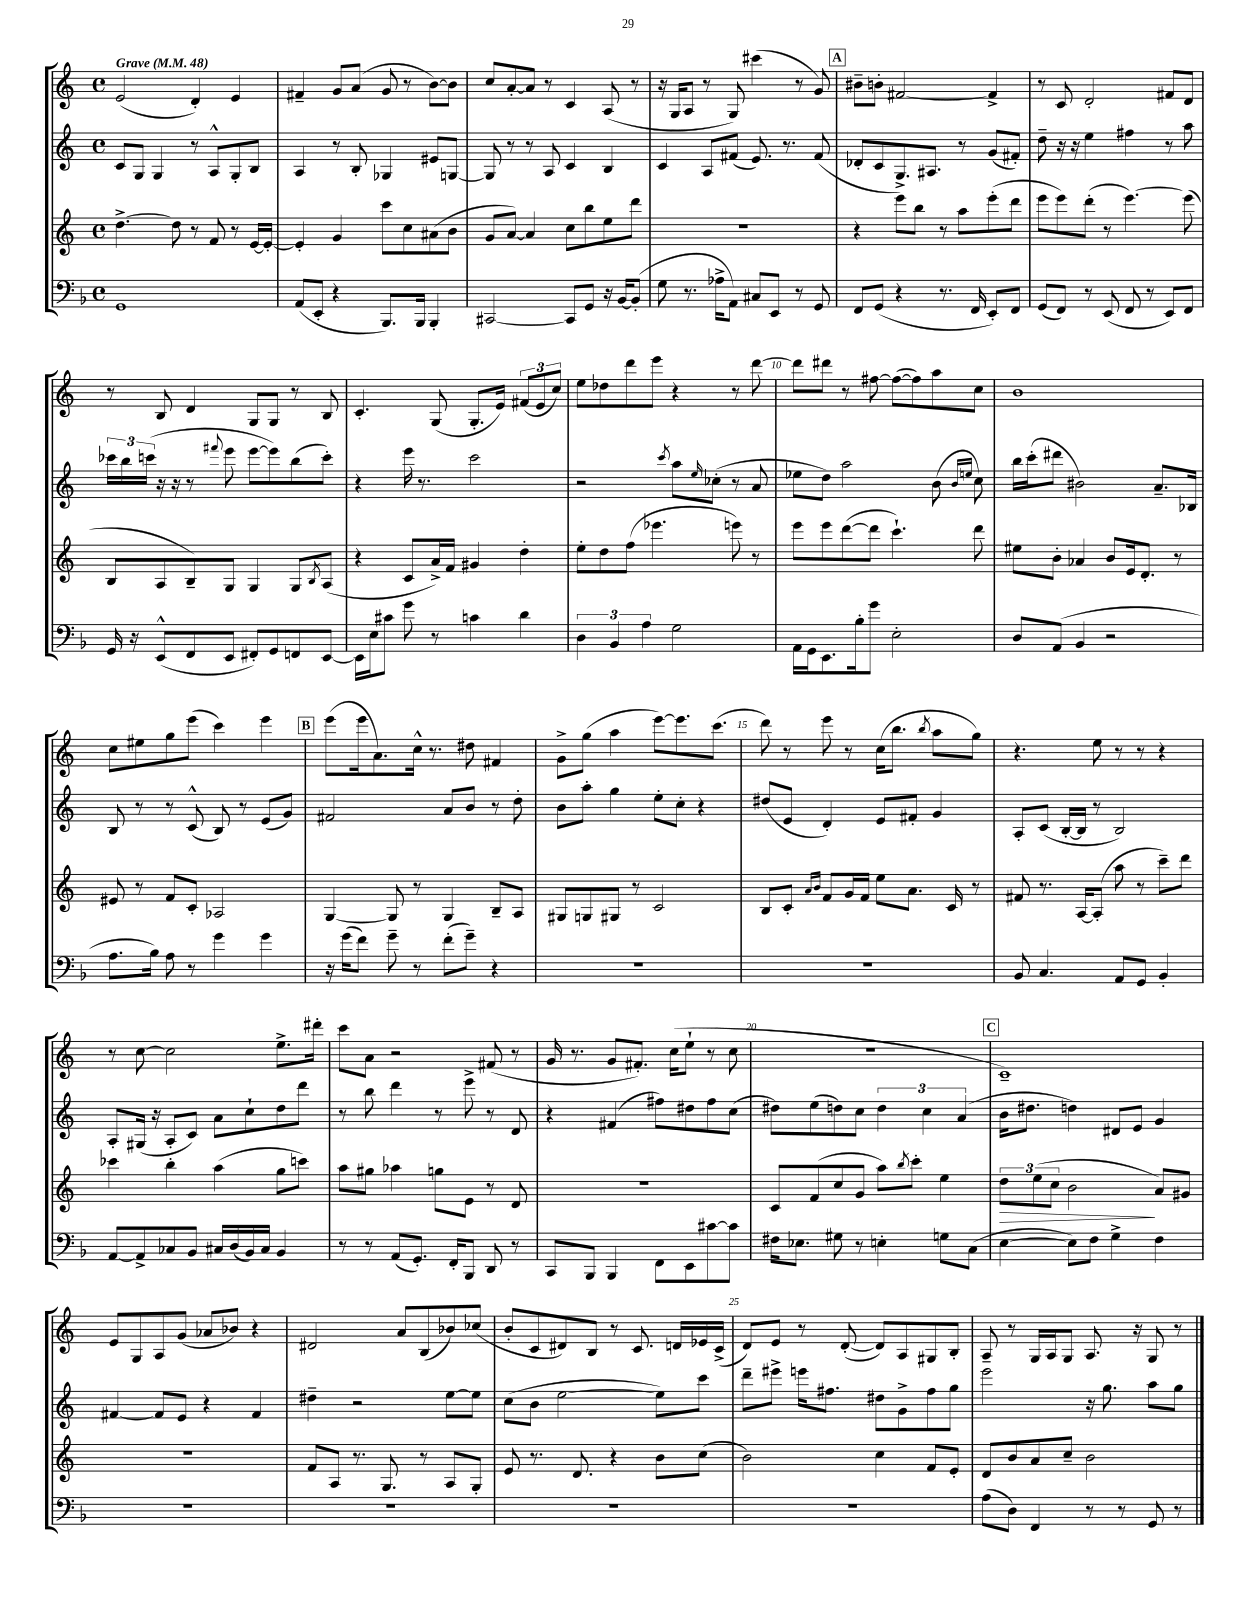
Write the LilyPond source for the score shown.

<<
\new StaffGroup <<
\new Staff = "s0" {
    \clef treble \key c \major \defaultTimeSignature \time 4/4 \tempo "Grave" 4 = 48
    e'2( d'4-.) e'4 |
    fis'4-- g'8 a'8( g'8 r8 b'8~) b'8 |
    c''8 a'8~-. a'8 r8 c'4 a8( r8 |
    r16 g16 a8 r8 g8) cis'''4( r8 g'8) |
    \mark \markup { \box "A" } bis'8-- b'8-. fis'2~ fis'4-> |
    r8 c'8 d'2-. fis'8 d'8 |
    r8 b8 d'4 g8 g8 r8 b8 |
    c'4.-. g8( g8.-. e'16) \tuplet 3/2 { fis'8( e'8 c''8) } |
    e''8 des''8 d'''8 e'''8 r4 r8 d'''8~ |
    d'''8 dis'''8 r8 fis''8~ fis''8~( fis''8) a''8 c''8 |
    b'1 |
    c''8 eis''8 g''8 e'''8( c'''4) e'''4 |
    \mark \markup { \box "B" } e'''8( e'''16 a'8.) c''16-^ r8. dis''8 fis'4 |
    g'8-> g''8( a''4 e'''8~) e'''8. c'''8.( |
    d'''8) r8 e'''8 r8 c''16( b''8. \acciaccatura { b''8 } a''8 g''8) |
    r4. e''8 r8 r8 r4 |
    r8 c''8~ c''2 e''8.-> dis'''16-. |
    c'''8 a'8 r2 fis'8( r8 |
    g'16 r8. g'8 fis'8.-.) c''16( e''8-! r8 c''8 |
    R1 |
    \mark \markup { \box "C" } c'1--) |
    e'8 g8 a8 g'8( aes'8 bes'8) r4 |
    dis'2 a'8 b8( bes'8) ces''8( |
    b'8-. c'8 dis'8) b8 r8 c'8. d'16 ees'16 c'16->( |
    d'8) e'8 r8 d'8~-.( d'8) a8 gis8 b8-. |
    a8-- r8 g16 a16 g8 a8. r16 g8 r8 \bar "|." |
}
\new Staff = "s1" {
    \clef treble \key c \major \defaultTimeSignature \time 4/4
    c'8 g8 g4 r8 a8-^ g8-. b8 |
    a4 r8 b8-. ges4 eis'8 g8~ |
    g8 r8 r8 a8 c'4 b4 |
    c'4 a8 fis'8( e'8.) r8. fis'8( |
    \mark \markup { \box "A" } des'8-. c'8 g8.->) ais8. r8 g'8( fis'8-.) |
    d''8-- r16 r16 e''4 fis''4 r8 a''8 |
    \tuplet 3/2 { ces'''16 b''16 c'''16( } r16 r16 r8 \appoggiatura { fis'''8 } e'''8 e'''8~ e'''8) b''8( c'''8-.) |
    r4 e'''16 r8. c'''2 |
    r2 \acciaccatura { c'''8 } a''8 \grace { e''16 } ces''8-.( r8 a'8 |
    ees''8 d''8) a''2 b'8( \grace { b'16 e''16 } c''8) |
    b''16 c'''16-.( dis'''8 bis'2) a'8.-- bes16 |
    b8 r8 r8 c'8-^( b8) r8 e'8( g'8) |
    \mark \markup { \box "B" } fis'2 a'8 b'8 r8 d''8-. |
    b'8 a''8-. g''4 e''8-. c''8-. r4 |
    dis''8( e'8 d'4-.) e'8 fis'8-. g'4 |
    a8-. c'8( b16~-. b16 r8 b2) |
    a8-. gis16( r16 a8-. c'8) a'8 c''8-! d''8 d'''8 |
    r8 b''8 d'''4 r8 e'''8-> r8 d'8 |
    r4 fis'4( fis''8) dis''8 fis''8 c''8( |
    dis''8) e''8( d''8) c''8 \tuplet 3/2 { d''4 c''4 a'4( } |
    \mark \markup { \box "C" } b'16 dis''8. d''4) dis'8 e'8 g'4 |
    fis'4~ fis'8 e'8 r4 fis'4 |
    dis''4-- r2 e''8~ e''8 |
    c''8( b'8 e''2~ e''8) c'''8 |
    d'''8-- eis'''8-> e'''16 fis''8. dis''8 g'8-> fis''8 g''8 |
    e'''2 r16 g''8. a''8 g''8 \bar "|." |
}
\new Staff = "s2" {
    \clef treble \key c \major \defaultTimeSignature \time 4/4
    d''4.~-> d''8 r8 f'8 r8 e'16~ e'16~-. |
    e'4-. g'4 c'''8 c''8 ais'8( b'8 |
    g'8 a'8~) a'4 c''8 b''8 e''8 d'''8 |
    r1 |
    \mark \markup { \box "A" } r4 e'''8 b''8 r8 a''8 e'''8-.( d'''8 |
    e'''8 e'''8) d'''8-.( r8 e'''4.~) e'''8( |
    b8 a8 b8--) g8 g4 g8 \acciaccatura { b8 } a8( |
    r4 c'8 a'16->) f'16 gis'4 d''4-. |
    e''8-. d''8 f''8( ees'''4. e'''8) r8 |
    e'''8 e'''8 d'''8~( d'''8 c'''4.-!) d'''8 |
    eis''8 b'8-. aes'4 b'8 e'16 d'8.-. r8 |
    eis'8 r8 f'8 c'8-. aes2 |
    \mark \markup { \box "B" } g4~ g8 r8 g4 b8-- a8 |
    gis8 g8 gis8 r8 c'2 |
    b8 c'8-. \grace { a'16 b'16 } f'8 g'16 f'16 e''8 a'8. c'16 r8 |
    fis'8 r8. a16~ a8-.( a''8 r8 c'''8--) d'''8 |
    ces'''4 b''4-. a''4( g''8 c'''8) |
    a''8 gis''8 aes''4 g''8 e'8 r8 d'8 |
    R1 |
    c'8 f'8( c''8 g'8 a''8) \acciaccatura { b''8 } c'''8-. e''4 |
    \mark \markup { \box "C" } \tuplet 3/2 { d''8\> e''8( c''8 } b'2\! a'8) gis'8 |
    R1 |
    f'8 a8 r8. g8. r8 a8 g8-. |
    e'8 r8. d'8. r4 b'8 c''8( |
    b'2) c''4 f'8 e'8-. |
    d'8 b'8 a'8 c''8-- b'2 \bar "|." |
}
\new Staff = "s3" {
    \clef bass \key f \major \defaultTimeSignature \time 4/4
    g,1 |
    a,8( e,8-. r4 bes,,8.) bes,,16 bes,,4-. |
    cis,2~ cis,8 g,8 r16 bes,16~ bes,8-.( |
    g8 r8. aes16-> a,8) cis8 e,8 r8 g,8 |
    \mark \markup { \box "A" } f,8 g,8( r4 r8. f,16 e,8-.) f,8 |
    g,8( f,8) r8 e,8( f,8 r8 e,8) f,8 |
    g,16 r16 e,8-^( f,8 e,8 fis,8-.) g,8 f,8 e,8~ |
    e,16 e16 cis'8 g'8 r8 c'4 d'4 |
    \tuplet 3/2 { d4 bes,4 a4 } g2 |
    a,16 g,16 e,8. bes16-. g'8 e2-. |
    d8 a,8( bes,4 r2 |
    a8. bes16) a8 r8 g'4 g'4 |
    \mark \markup { \box "B" } r16 g'16( f'8) g'8-- r8 f'8-.( g'8--) r4 |
    R1 |
    R1 |
    bes,8 c4. a,8 g,8 bes,4-. |
    a,8~ a,8-> ces8 bes,8 cis16 d16( bes,16) cis16 bes,4 |
    r8 r8 a,8( g,8.-.) f,16-. bes,,8 d,8 r8 |
    c,8 bes,,8 bes,,4 f,8 e,8 cis'8~ cis'8 |
    fis16 ees8. gis8 r8 e4-. g8 c8( |
    \mark \markup { \box "C" } e4~ e8) f8 g4-> f4 |
    R1 |
    R1 |
    R1 |
    R1 |
    a8( d8) f,4 r8 r8 g,8 r8 \bar "|." |
}
>>
>>
\layout { \context { \Score \override BarNumber.break-visibility = ##(#f #t #t) barNumberVisibility = #(every-nth-bar-number-visible 5) } }
